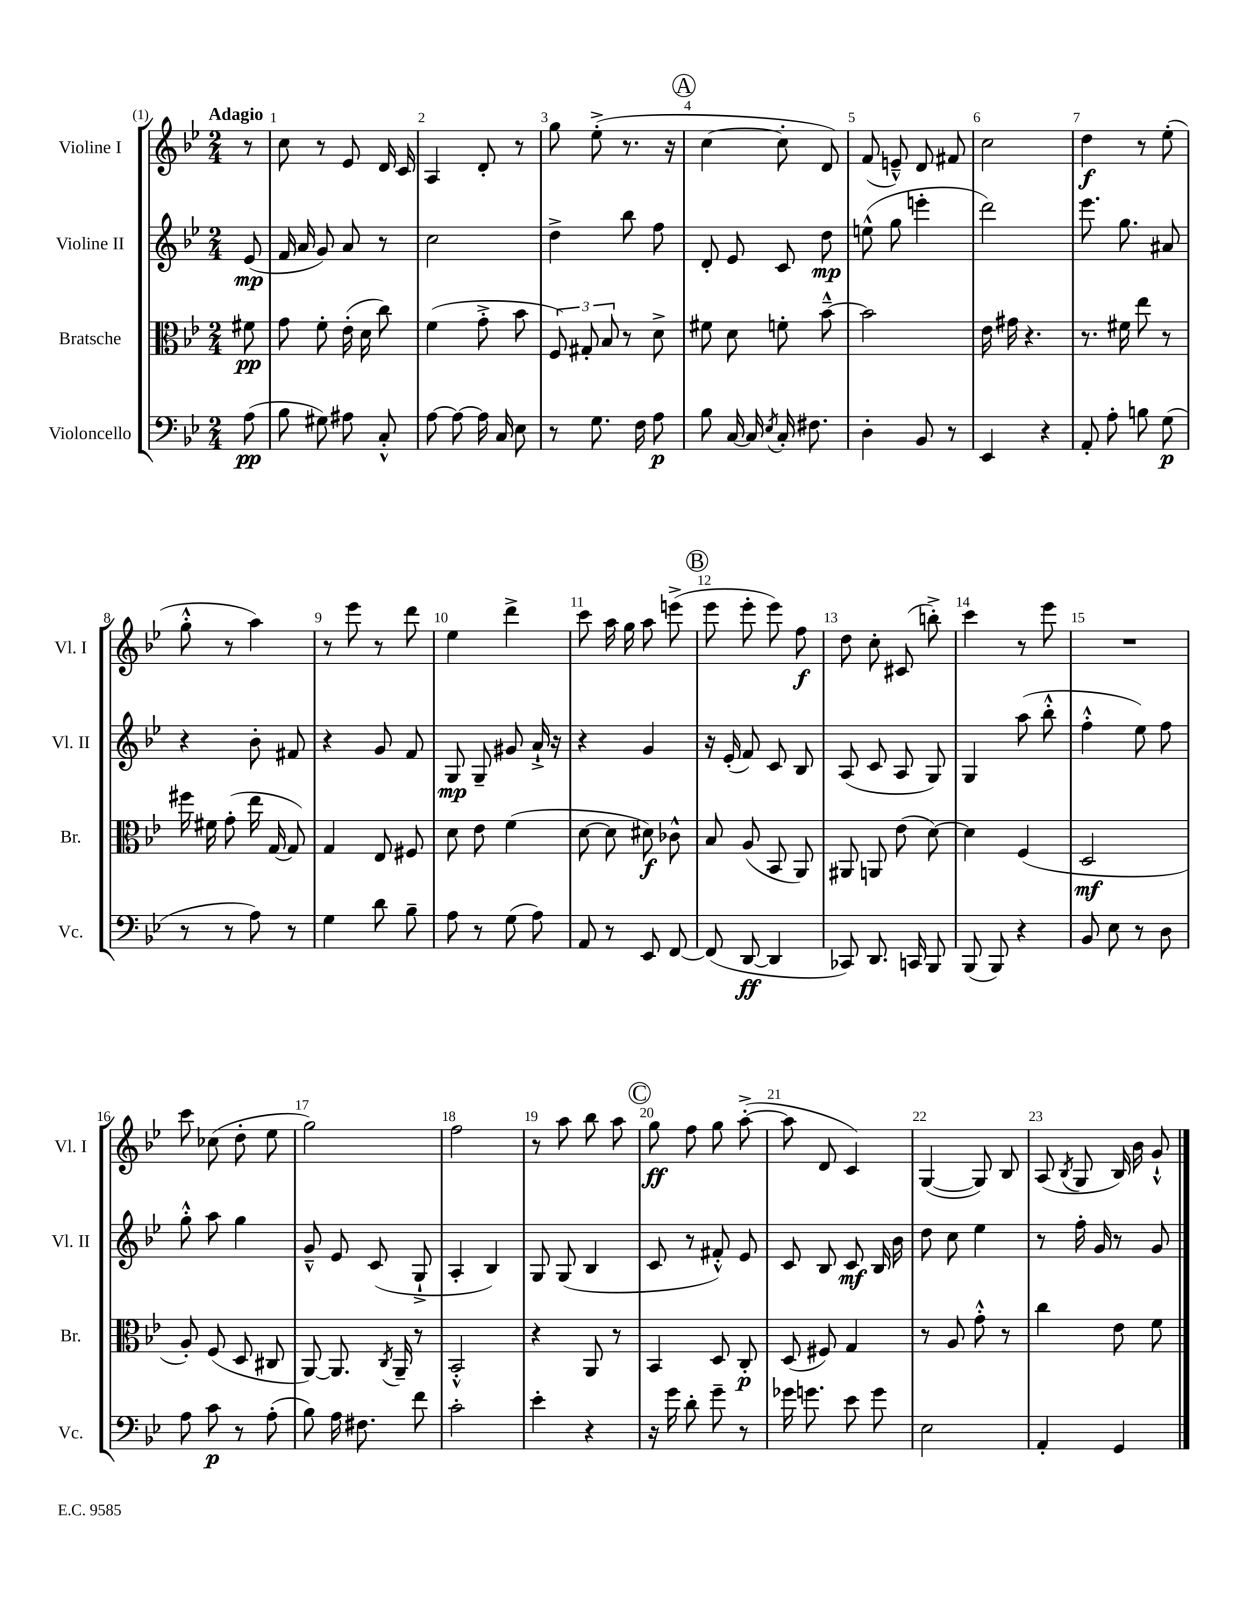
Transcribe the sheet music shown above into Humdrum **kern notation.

**kern	**kern	**kern	**kern
*staff4	*staff3	*staff2	*staff1
*clefF4	*clefC3	*clefG2	*clefG2
*k[b-e-]	*k[b-e-]	*k[b-e-]	*k[b-e-]
*M2/4	*M2/4	*M2/4	*M2/4
(8A\	8f#\	(8e-/	8r
=	=	=	=
8B-\	8g\	16f/	8cc\
.	.	16a/	.
8G#\)	8f'\	8g/)	8r
8A#\	(16e-'\	8a/	8e-/
.	16d\	.	.
8C'^^/	8cc\)	8r	16d/
.	.	.	16c/
=	=	=	=
[8A\	(4f\	2cc\	4A/
8A\_	.	.	.
16A\]	8g'^\	.	8d'/
16C/	.	.	.
8E-\	8b-\	.	8r
=	=	=	=
8r	12F/)	4dd^\	8gg\
.	12G#'/	.	.
8.G\	.	.	(8ee-'^\
.	12B-/	.	.
.	8r	8bb-\	8.r
16F\	.	.	.
8A\	8d^\	8ff\	.
.	.	.	16r
=	=	=	=
8B-\	8f#\	8d'/	[4cc\
[16C/	8d\	8e-/	.
16C/]	.	.	.
8qE-/	.	.	.
16C'/	8f'\	8c/	8cc'\]
8.F#\	.	.	.
.	[8b-~^^\	8dd\	8d/)
=	=	=	=
4D'\	2b-\]	(8ee^^\	(8f/
.	.	8gg\	8e~^^/)
8BB-/	.	4eee'\	8d/
8r	.	.	8f#/
=	=	=	=
4EE-/	16e-\	2ddd\)	2cc\
.	16g#\	.	.
.	4.r	.	.
4r	.	.	.
=	=	=	=
8AA'/	8.r	8.eee-\	4dd\
8A'\	.	.	.
.	16f#\	8.gg\	.
8B\	8ee-\	.	8r
(8G\	8r	8a#/	(8ee-'\
=	=	=	=
8r	16ff#\	4r	8gg'^^\
.	16f#\	.	.
8r	(8g'\	.	8r
8A\)	16ee-\	8b-'\	4aa\)
.	[16G/	.	.
8r	8G/])	8f#/	.
=	=	=	=
4G\	4G/	4r	8r
.	.	.	8eee-\
8d\	8E-/	8g/	8r
8B-~\	8F#/	8f/	8ddd\
=	=	=	=
8A\	8d\	8G/	4ee-\
8r	8e-\	8G~/	.
(8G\	(4f\	8g#/	4ddd^\
8A\)	.	16a`^/	.
.	.	16r	.
=	=	=	=
8AA/	[8d\	4r	8ccc\
8r	8d\]	.	16aa\
.	.	.	16gg\
8EE-/	8d#\)	4g/	8aa\
[8FF/	8c-^^\	.	(8eee^\
=	=	=	=
(8FF/]	8B-/	16r	8eee-\
.	.	(16e-'/	.
[8DD/	(8A/	8f/)	8eee-'\
4DD/]	8BB-/	8c/	8eee-\)
.	8AA/)	8B-/	8ff\
=	=	=	=
8CC-/)	8AA#/	(8A/	8dd\
8.DD/	8AA/	8c/	8cc'\
.	(8e-\	8A/	(8c#/
16CC/	.	.	.
8BBB-/	[8d\)	8G/)	8bb'^\)
=	=	=	=
(8BBB-/	4d\]	4G/	4ccc\
8BBB-/)	.	.	.
4r	(4F/	(8aa\	8r
.	.	8bb-'^^\	8eee-\
=	=	=	=
8BB-/	2D/	4ff'^^\	2r
8E-\	.	.	.
8r	.	8ee-\)	.
8D\	.	8ff\	.
=	=	=	=
8A\	8A'/)	8gg'^^\	8ccc\
8c\	(8F/	8aa\	(8cc-\
8r	8D/	4gg\	8dd'\
(8A'\	8C#/	.	8ee-\
=	=	=	=
8B-\)	[8AA/)	8g~^^/	2gg\)
16A\	8.AA/]	8e-/	.
8.F#\	.	.	.
.	.	(8c/	.
.	8qC/	.	.
.	16AA~/	.	.
8f\	8r	8G`^/	.
=	=	=	=
2c'\	2BB-'^^/	4A'/	2ff\
.	.	4B-/)	.
=	=	=	=
4e-'\	4r	8G/	8r
.	.	(8G/	8aa\
4r	8AA/	4B-/	8bb-\
.	8r	.	8aa\
=	=	=	=
16r	4BB-/	8c/	8gg\
16g\	.	.	.
8d'\	.	8r	8ff\
8g~\	8D/	8f#'^^/)	8gg\
8r	8C'/	8e-/	([8aa'^\
=	=	=	=
16g-\	(8D/	8c/	8aa\]
8.g\	.	.	.
.	8F#/)	8B-/	8d/
8e-\	4G/	8c/	4c/)
8g\	.	16B-/	.
.	.	16b-\	.
=	=	=	=
2E-\	8r	8dd\	([4G/
.	8A/	8cc\	.
.	8g'^^\	4ee-\	8G/])
.	8r	.	8B-/
=	=	=	=
4AA'/	4cc\	8r	(8A/
.	.	.	8qB-/
.	.	16ff'\	8G/
.	.	16g/	.
4GG/	8e-\	8r	16B-/)
.	.	.	16b-\
.	8f\	8g/	8g`^^/
==	==	==	==
*-	*-	*-	*-
